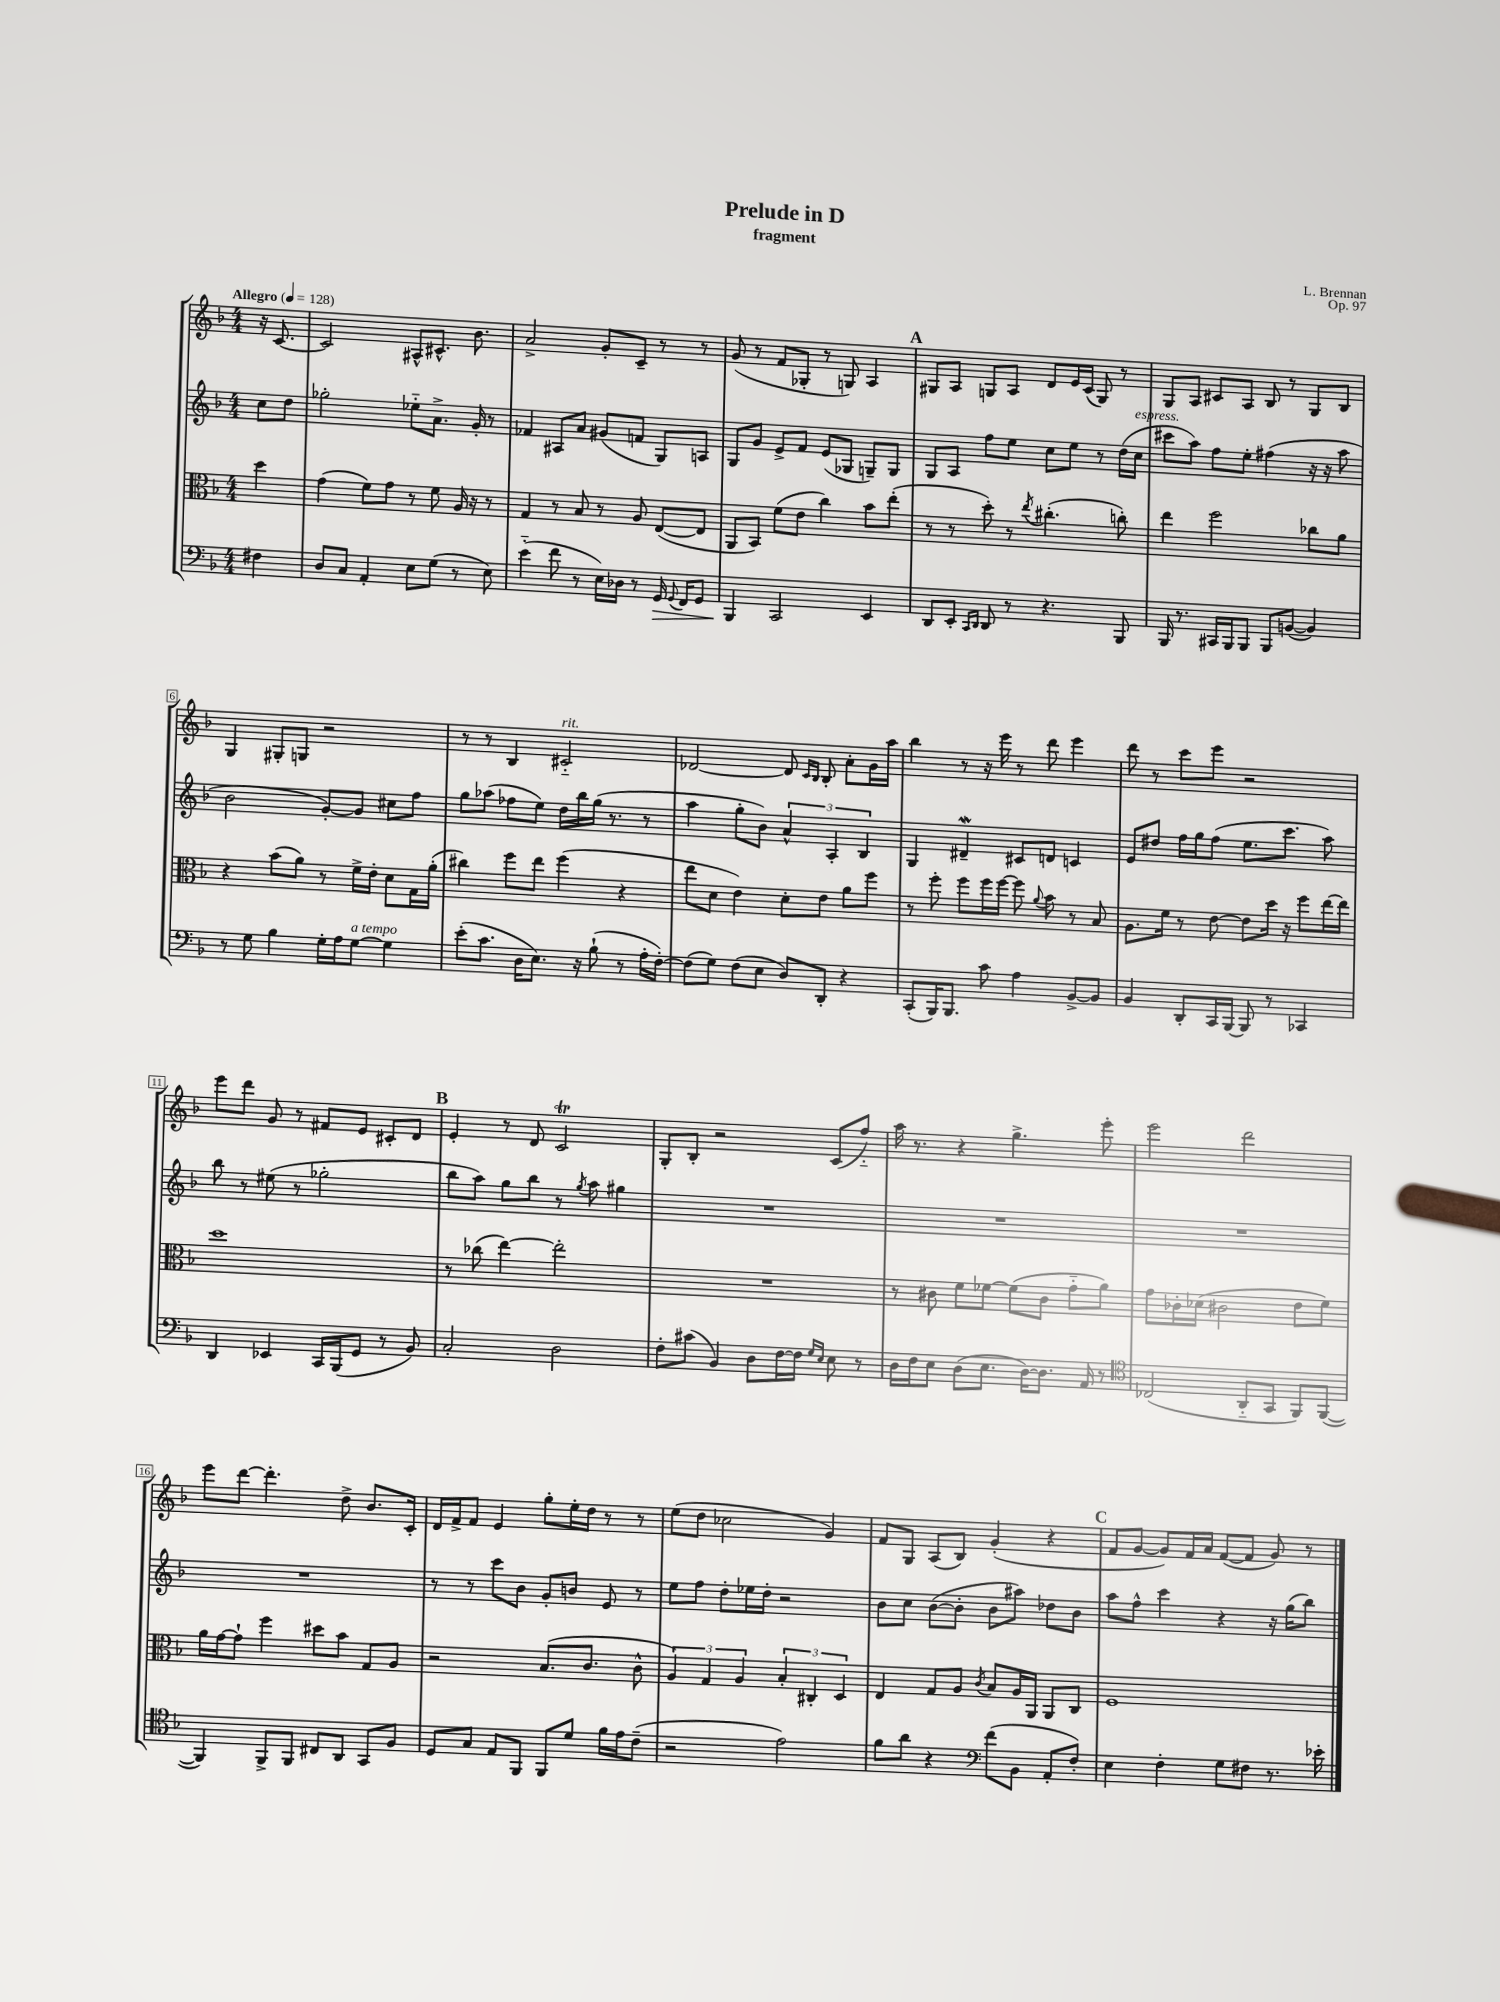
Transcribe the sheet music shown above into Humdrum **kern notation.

**kern	**dynam	**kern	**kern	**kern
*part4	*part4	*part3	*part2	*part1
*staff4	*staff4	*staff3	*staff2	*staff1
*clefF4	*	*clefC3	*clefG2	*clefG2
*k[b-]	*	*k[b-]	*k[b-]	*k[b-]
*M4/4	*	*M4/4	*M4/4	*M4/4
*MM128	*	*MM128	*MM128	*MM128
=	=	=	=	=
!	!	!	!	!LO:TX:a:B:t=Allegro
4F#X\	.	4dd\	8cc\L	16r
.	.	.	.	[8.c/
.	.	.	8dd\J	.
=1	=1	=1	=1	=1
8D/L	.	(4g\	2gg-X'\	2c/]
8C/J	.	.	.	.
4AA'/	.	8f\L)	.	.
.	.	8g\J	.	.
8E\L	.	8r	8ee-X\L	8A#X^^/L
(8G\J	.	8f\	8.a^\J	8.c#X^^/J
8r	.	16A/	.	.
.	.	16r	16g'/	8.b-\
8E\)	.	8r	8r	.
=2	=2	=2	=2	=2
(4e\	.	4G/	4f-X/	2a^/
8f\	.	8r	8A#X/L	.
8r	.	8B-/	8a/J	.
16E\LL)	.	8r	(8g#X/L	8g'/L
16D-X\JJ	.	.	.	.
8r	.	8A/	8fn/J	8c~/J
!	!LO:HP:b	!	!	!
16GG/	>	([8E/L	8G/L)	8r
8qqGG/	.	.	.	.
16FF/KL	.	.	.	.
8GG/J	.	8E/J]	8An/J	8r
=3	=3	=3	=3	=3
4BBB-/	.	8AA/L	8G/L	(8g/
.	.	8BB-/J)	8g/J	8r
2CC/	]	(8f\L	8e^/L	8f/L
.	.	8e\J	8f/J	8G-X'/J
.	.	4cc\)	(8e/L	8r
.	.	.	8G-X/J	8Gn/)
4EE/	.	8b-\L	8Gn~/L)	4A/
.	.	(8ee'\J	8G/J	.
!!LO:REH:place=s1:t=A
=4	=4	=4	=4	=4
8DD/L	.	8r	8G/L	8G#X/L
8EE'/J	.	8r	8A/J	8A/J
16qqCC/LL	.	.	.	.
16qqDD/JJ	.	.	.	.
8DD/	.	8dd'\)	8ff\L	8Gn/L
8r	.	8r	8ee\J	8A/J
.	.	8qee/	.	.
4.r	.	(4.cc#X'\	8cc\L	8d/L
.	.	.	8ee\J	16e/L
.	.	.	.	(16c/JJ
.	.	.	8r	8G/)
8BBB-/	.	8ccn'\)	(16dd\LL	8r
!	!	!	!LO:TX:a:i:t=espress.	!
.	.	.	16cc\JJ	.
=5	=5	=5	=5	=5
16BBB-/	.	4ee\	8ccc#X\L	8G/L
8.r	.	.	.	.
.	.	.	8aa\J)	8A/J
16CC#X/LL	.	2ff\	8ff\L	8c#X/L
16BBB-/J	.	.	.	.
8BBB-/J	.	.	8ee'\J	8A/J
8BBB-/L	.	.	(4ff#X\	8B-/
([8BBn/J	.	.	.	8r
4BB/])	.	8cc-X\L	16r	8G/L
.	.	.	16r	.
.	.	8a\J	8aa\	8B-/J
!!LO:LB:g=z
=6	=6	=6	=6	=6
8r	.	4r	2b-\	4G/
8G\	.	.	.	.
4B-\	.	(8b-\L	.	8G#X'/L
.	.	8a\J)	.	8Gn/J
16G'\LL	.	8r	[8g'/L)	2r
16A\J	.	.	.	.
!LO:TX:a:i:t=a tempo	!	!	!	!
[8G\J	.	16f^\LL	8g/J]	.
.	.	16e'\JJ	.	.
4G\]	.	8d\L	8cc#X\L	.
.	.	16G\L	8ff\J	.
.	.	(16a'\JJ	.	.
=7	=7	=7	=7	=7
(8e'\L	.	4cc#X\)	8gg\L	8r
8.c\J	.	.	(8aa-X\J	8r
.	.	8ff\L	8ff-X\L	4B-/
16D\KL	.	.	.	.
8.E\J)	.	8ee\J	8ee\J)	.
!	!	!	!	!LO:TX:a:i:t=rit.
.	.	(4ff\	16dd\LL	2c#X/
16r	.	.	16bb-\	.
(8B-`\	.	.	(16gg\JJ	.
.	.	.	8.r	.
8r	.	4r	.	.
16A'\LL	.	.	8r	.
[16F'\JJ)	.	.	.	.
=8	=8	=8	=8	=8
(8F\L]	.	8ee\L	4aa\	[2d-X/
8G\J)	.	8d\J	.	.
(8F\L	.	4e\)	8gg'\L	.
8E\J	.	.	8b-\J)	.
8D/L)	.	8d'\L	6a^^/	8d-/]
.	.	.	.	16qqc/LL
.	.	.	.	16qqB-/JJ
8DD'/J	.	8e\J	.	8B-'/
.	.	.	6A'/	.
4r	.	8a\L	.	8a'\L
.	.	.	6B-/	.
.	.	8ff\J	.	16g\L
.	.	.	.	16aa\JJ
=9	=9	=9	=9	=9
(8CC'/L	.	8r	4G/	4bb-\
16BBB-/K)	.	8ff'\	.	.
8.BBB-/J	.	.	.	.
.	.	8ff\L	4d#XW~/	8r
8c\	.	16ff\L	.	16r
.	.	[16ff\JJ	.	16eee\
4A\	.	8ff\]	8c#X/L	8r
.	.	8qqa/	.	.
.	.	8b-\	8dn/J	8ddd\
[8BB-^/L	.	8r	4cn/	4eee\
8BB-/J]	.	8B-/	.	.
=10	=10	=10	=10	=10
4BB-/	.	8.A\L	8e/L	8ddd\
.	.	.	8dd#X/J	8r
.	.	16f\Jk	.	.
8DD'/L	.	8r	16ff\LL	8ccc\L
.	.	.	16gg\J	.
16CC/L	.	[8e\	(8ff\J	8eee\J
[16BBB-/JJ	.	.	.	.
8BBB-/]	.	8e\L]	8.ee\L	2r
8r	.	16dd\Jk	.	.
.	.	16r	8.ccc\J	.
4CC-X/	.	8ff\L	.	.
.	.	[16ee\L	8aa\)	.
.	.	16ee\JJ]	.	.
!!LO:LB:g=z
=11	=11	=11	=11	=11
4DD/	.	1dd	8bb-\	8eee\L
.	.	.	8r	8ddd\J
4EE-X/	.	.	(8ee#X\	8g/
.	.	.	8r	8r
16CC/LL	.	.	2gg-X'\	8f#X/L
(16BBB-/J	.	.	.	.
8GG/J	.	.	.	8e/J
8r	.	.	.	8c#X'/L
8BB-/)	.	.	.	8d/J
!!LO:REH:place=s1:t=B
=12	=12	=12	=12	=12
2C'/	.	8r	8bb-\L	4e'/
.	.	(8cc-X\	8aa\J)	.
.	.	[4ee\)	8gg\L	8r
.	.	.	8bb-\J	8d/
2D\	.	2ee'\]	8r	2cT/
.	.	.	8qgg/	.
.	.	.	8aa\	.
.	.	.	4gg#X\	.
=13	=13	=13	=13	=13
8F'\L	.	1r	1r	8G'/L
(8c#X\J	.	.	.	8B-'/J
4BB-/)	.	.	.	2r
8D\L	.	.	.	.
[16F\L	.	.	.	.
16F\JJ]	.	.	.	.
16qqG/LL	.	.	.	.
16qqE/JJ	.	.	.	.
8E\	.	.	.	(8c/L
8r	.	.	.	8ff/J)
=14	=14	=14	=14	=14
16D\LL	.	8r	1r	16aa\
16F\J	.	.	.	8.r
8E\J	.	8c#X\	.	.
(8D\L	.	8f\L	.	4r
8.E\J	.	[8f-X\J	.	.
.	.	(8f-\L]	.	4.gg^\
[16D\KL)	.	.	.	.
8.D\J]	.	8c#\J	.	.
.	.	8g\L	.	.
16AA/	.	.	.	.
8r	.	8a\J)	.	8eee'\
=15	=15	=15	=15	=15
*clefC4	*	*	*	*
(2C-X/	.	8g\L	1r	2eee\
.	.	16c-X'\L	.	.
.	.	(16d-X\JJ	.	.
.	.	2c#X\	.	.
8AA/L	.	.	.	2ddd\
8GG/J	.	.	.	.
8FF/L)	.	8e\L	.	.
([8FF/J	.	8f\J)	.	.
!!LO:LB:g=z
=16	=16	=16	=16	=16
4FF/])	.	16a\LL	1r	8eee\L
.	.	[16g\J	.	.
.	.	8g`\J]	.	[8ddd\J
8FF^/L	.	4ff\	.	4.ddd'\]
8FF/J	.	.	.	.
8C#X/L	.	8dd#X\L	.	.
8AA/J	.	8b-\J	.	8dd^\
8GG/L	.	8G/L	.	8.b-/L
8F/J	.	8A/J	.	.
.	.	.	.	16c'/Jk
=17	=17	=17	=17	=17
8D/L	.	2r	8r	16d/LL
.	.	.	.	16f^/J
8G/J	.	.	8r	8f/J
8E/L	.	.	8ccc\L	4e/
8FF/J	.	.	8b-\J	.
8FF/L	.	(8.B-/L	8g'/L	8gg'\L
8d/J	.	.	8bn/J	16ee'\L
.	.	8.c/J	.	16dd\JJ
16f\LL	.	.	8e/	8r
16e\J	.	.	.	.
(8c~\J	.	8c^^\	8r	8r
=18	=18	=18	=18	=18
2r	.	6A/)	8ee\L	(8ee\L
.	.	.	8ff\J	8dd\J
.	.	6G/	.	.
.	.	.	8dd'\L	2cc-X\
.	.	6A/	.	.
.	.	.	16ee-X\L	.
.	.	.	16dd'\JJ	.
2e\)	.	6B-'/	2r	.
.	.	6C#X'/	.	.
.	.	.	.	4g/)
.	.	6D/	.	.
=19	=19	=19	=19	=19
8f\L	.	4E/	8b-\L	8f/L
8a\J	.	.	8cc\J	8G/J
4r	.	8G/L	([8b-\L	(8A/L
.	.	8A/J	8b-'\J]	8B-/J)
*clefF4	*	*	*	*
.	.	8qc/	.	.
(8f\L	.	8B-/L	8b-\L	(4g'/
8BB-\J	.	16A/L	8aa#X\J)	.
.	.	16AA/JJ	.	.
8AA'/L	.	8AA/L	8dd-X\L	4r
8F'/J)	.	8C/J	8b-\J	.
!!LO:REH:place=s1:t=C
=20	=20	=20	=20	=20
4E\	.	1F	8aa\L	8f/L
.	.	.	8ff^^\J	[8g/J
4F'\	.	.	4ccc\	8g/L])
.	.	.	.	16f/L
.	.	.	.	16a/JJ
8G\L	.	.	4r	([8f/L
8F#X\J	.	.	.	8f/J]
8.r	.	.	16r	8g/)
.	.	.	(16gg\KL	.
.	.	.	8bb-\J)	8r
16e-X'\	.	.	.	.
==	==	==	==	==
*-	*-	*-	*-	*-
